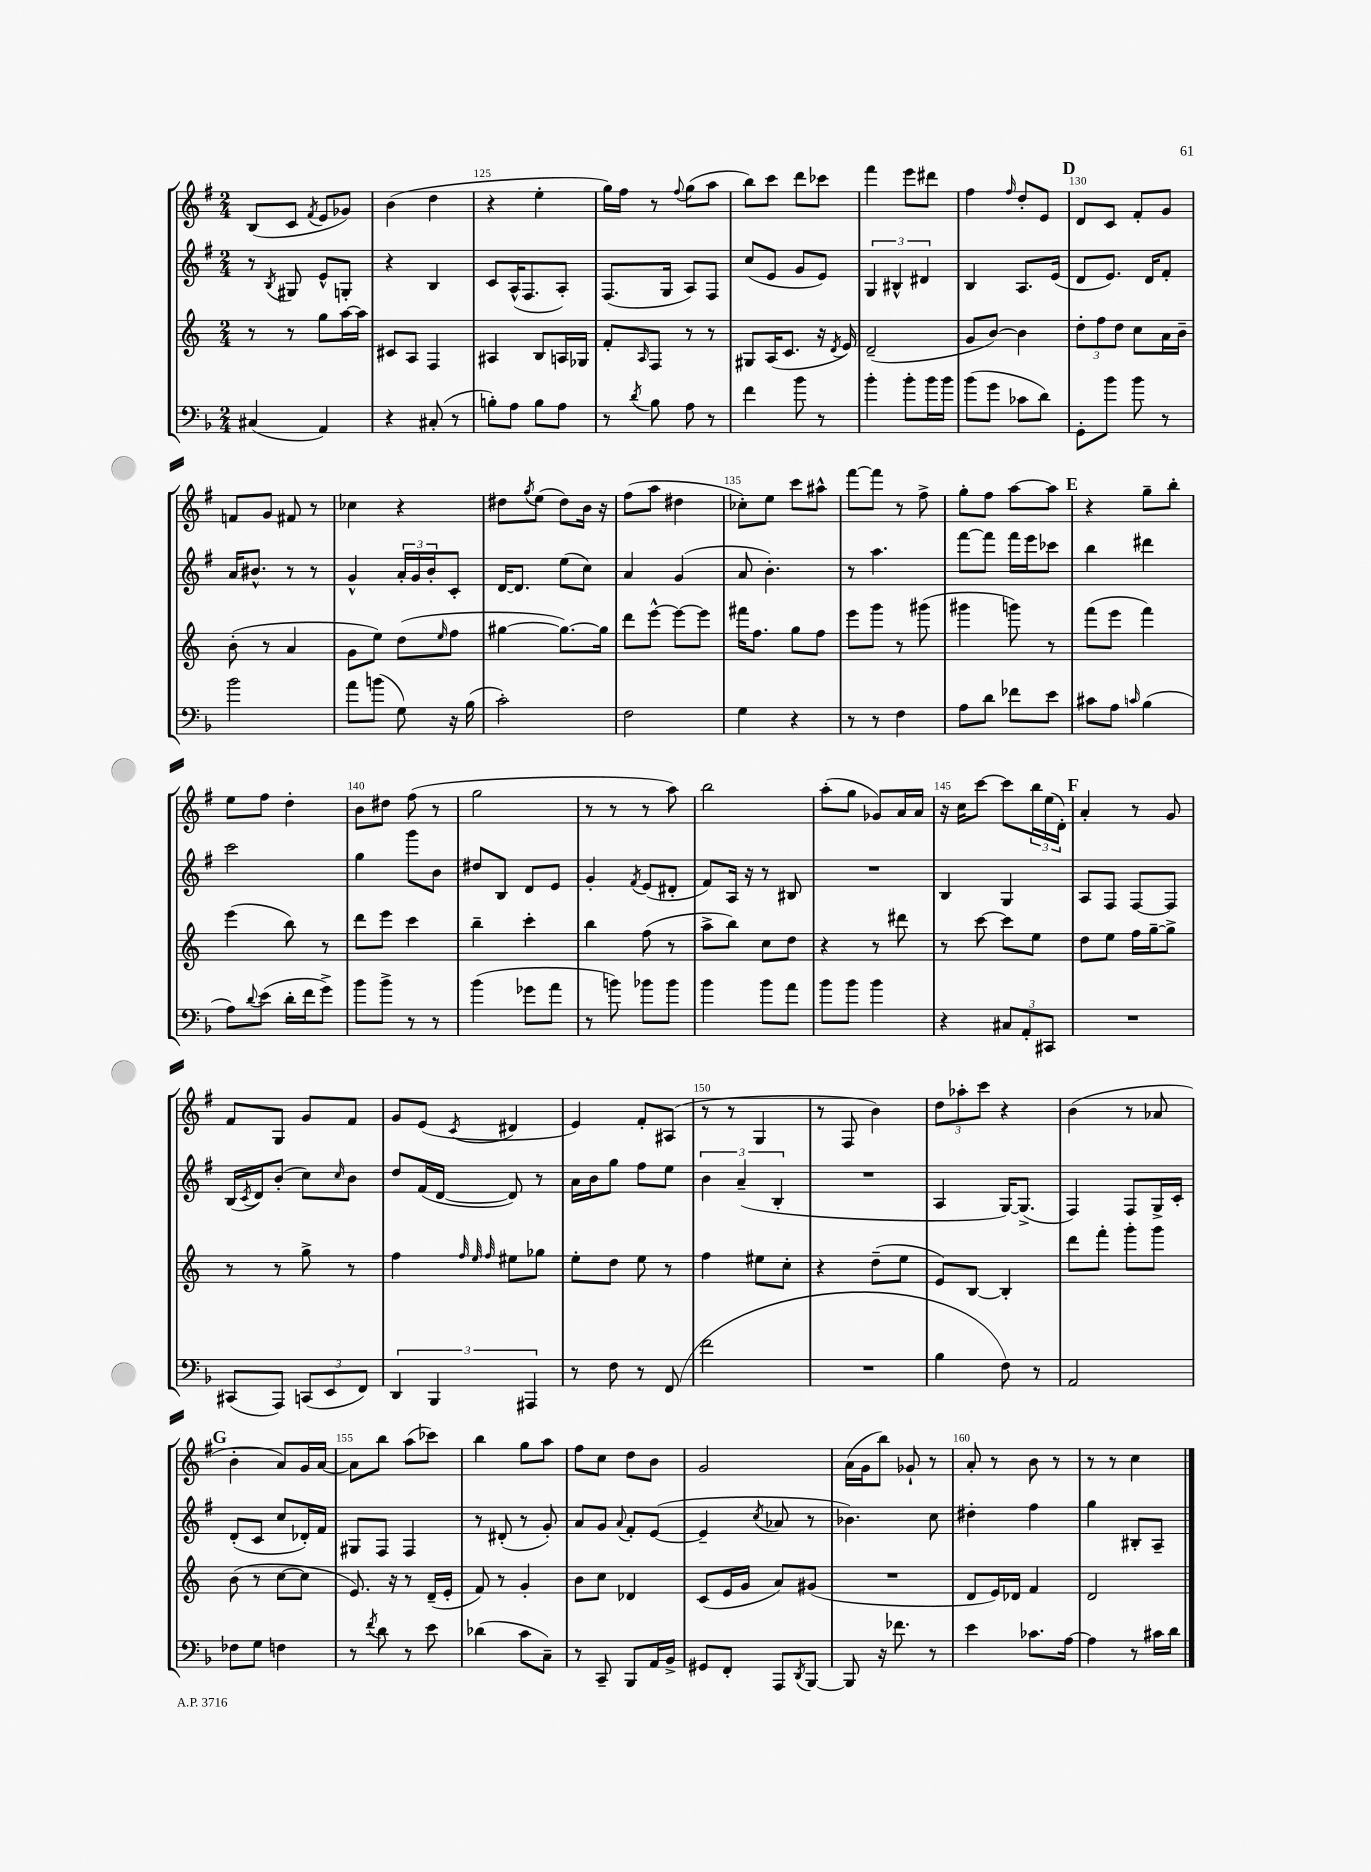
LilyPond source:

<<
\new StaffGroup <<
\new Staff = "s0" {
    \clef treble \key g \major \numericTimeSignature \time 2/4
    b8( c'8 \acciaccatura { fis'8 } e'8 ges'8) |
    b'4( d''4 |
    r4 e''4-. |
    g''16) fis''16 r8 \appoggiatura { fis''8 } g''8( a''8 |
    b''8) c'''8 d'''8 ces'''8 |
    fis'''4 e'''8 dis'''8 |
    fis''4 \grace { fis''16 } d''8-. e'8 |
    \mark \markup { \bold "D" } d'8 c'8 fis'8-. g'8 |
    f'8 g'8 fis'8 r8 |
    ces''4 r4 |
    dis''8 \acciaccatura { g''8 } e''8( dis''8) b'16 r16 |
    fis''8( a''8 dis''4 |
    ces''8-.) e''8 c'''8 ais''8-^ |
    fis'''8~ fis'''8 r8 fis''8-> |
    g''8-. fis''8 a''8~ a''8 |
    \mark \markup { \bold "E" } r4 g''8-- b''8-. |
    e''8 fis''8 d''4-. |
    b'8 dis''8 fis''8( r8 |
    g''2 |
    r8 r8 r8 a''8) |
    b''2 |
    a''8-.( g''8 ges'8) a'16 a'16 |
    r16 c''16 c'''8~ c'''8 \tuplet 3/2 { b''16 e''16( d'16-.) } |
    \mark \markup { \bold "F" } a'4-. r8 g'8 |
    fis'8 g8 g'8 fis'8 |
    g'8 e'8( \acciaccatura { c'8 } dis'4 |
    e'4) fis'8-. ais8( |
    r8 r8 g4 |
    r8 fis8 b'4) |
    \tuplet 3/2 { d''8 aes''8-. c'''8 } r4 |
    b'4( r8 aes'8 |
    \mark \markup { \bold "G" } b'4-. a'8) g'16 a'16~ |
    a'8 b''8 a''8( ces'''8) |
    b''4 g''8 a''8 |
    fis''8 c''8 d''8 b'8 |
    g'2 |
    a'16( g'16 b''8) ges'8-! r8 |
    a'8-. r8 b'8 r8 |
    r8 r8 c''4 \bar "|." |
}
\new Staff = "s1" {
    \clef treble \key g \major \numericTimeSignature \time 2/4
    r8 \acciaccatura { b8 } gis8 e'8-^ g8-. |
    r4 b4 |
    c'8 a16-^( fis8. a8-.) |
    fis8.( g16 a8) fis8 |
    c''8( e'8 g'8 e'8) |
    \tuplet 3/2 { g4 bis4-^ dis'4 } |
    b4 a8. e'16( |
    \mark \markup { \bold "D" } d'8 e'8.) d'16 fis'8-. |
    a'16 bis'8.-^ r8 r8 |
    g'4-^ \tuplet 3/2 { a'16-. g'16 b'16-. } c'8-. |
    d'16~ d'8. e''8( c''8) |
    a'4 g'4( |
    a'8 b'4.-.) |
    r8 a''4. |
    fis'''8~ fis'''8 fis'''16 e'''16 ces'''8 |
    \mark \markup { \bold "E" } b''4 dis'''4 |
    c'''2 |
    g''4 g'''8 b'8 |
    dis''8 b8 d'8 e'8 |
    g'4-. \acciaccatura { fis'8 } e'8( dis'8-. |
    fis'8) a16 r16 r8 bis8 |
    R2 |
    b4 g4 |
    \mark \markup { \bold "F" } a8 fis8 fis8~ fis8 |
    b16( \acciaccatura { c'8 } d'16) b'8-.( c''8) \grace { c''16 } b'8 |
    d''8 fis'16( d'16~ d'8) r8 |
    a'16 b'16 g''8 fis''8 e''8 |
    \tuplet 3/2 { b'4 a'4--( b4-. } |
    R2 |
    a4 g16~) g8.->( |
    fis4) fis8 g16-> c'16-. |
    \mark \markup { \bold "G" } d'8-.( c'8 c''8 des'16-.) fis'16 |
    gis8 fis8 fis4 |
    r8 dis'8-.( r8 g'8-.) |
    a'8 g'8 \appoggiatura { a'8 } fis'8-. e'8~( |
    e'4-- \acciaccatura { c''8 } aes'8 r8 |
    bes'4.) c''8 |
    dis''4-. fis''4 |
    g''4 bis8-. a8-- \bar "|." |
}
\new Staff = "s2" {
    \clef treble \key c \major \numericTimeSignature \time 2/4
    r8 r8 g''8 a''16~ a''16 |
    cis'8 a8 f4 |
    ais4 b8 a16 ges16 |
    f'8-. \grace { a16 } f8 r8 r8 |
    gis8 a16( c'8. r16 \acciaccatura { d'8 } e'16) |
    d'2--( |
    g'8 b'8~) b'4 |
    \mark \markup { \bold "D" } \tuplet 3/2 { d''8-. f''8 d''8 } c''8 a'16 b'16-- |
    b'8-.( r8 a'4 |
    g'8 e''8) d''8( \grace { e''16 } f''8 |
    gis''4~ gis''8.~) gis''16 |
    d'''8 e'''8~-^ e'''8~ e'''8 |
    fis'''16 f''8. g''8 f''8 |
    e'''8 g'''8 r8 gis'''8( |
    gis'''4 g'''8) r8 |
    \mark \markup { \bold "E" } f'''8( e'''8 f'''4) |
    e'''4( b''8) r8 |
    d'''8 e'''8 c'''4 |
    b''4-- c'''4-. |
    b''4 f''8( r8 |
    a''8-> b''8) c''8 d''8 |
    r4 r8 dis'''8 |
    r8 c'''8~ c'''8 e''8 |
    \mark \markup { \bold "F" } d''8 e''8 f''16 g''16~-- g''8-> |
    r8 r8 g''8-> r8 |
    f''4 \grace { f''32 e''32 f''32 } eis''8 ges''8 |
    e''8-. d''8 e''8 r8 |
    f''4 eis''8 c''8-. |
    r4 d''8--( e''8 |
    e'8) b8~ b4-. |
    d'''8 f'''8-. g'''8-. g'''8 |
    \mark \markup { \bold "G" } b'8( r8 c''8~ c''8 |
    e'8.) r16 r8 d'16--( e'16-. |
    f'8) r8 g'4-. |
    b'8 c''8 des'4 |
    c'8( e'16 g'16 a'8) gis'8( |
    R2 |
    d'8 e'16) des'16 f'4 |
    d'2 \bar "|." |
}
\new Staff = "s3" {
    \clef bass \key f \major \numericTimeSignature \time 2/4
    cis4( a,4) |
    r4 cis8-.( r8 |
    b8-.) a8 b8 a8 |
    r8 \acciaccatura { d'8 } bes8 a8 r8 |
    f'4 bes'8 r8 |
    bes'4-. bes'8-. bes'16 bes'16 |
    bes'8( g'8 ces'8 d'8) |
    \mark \markup { \bold "D" } g,8-. bes'8 bes'8 r8 |
    bes'2 |
    a'8 b'8( g8) r16 bes16( |
    c'2-.) |
    f2 |
    g4 r4 |
    r8 r8 f4 |
    a8 d'8 fes'8 e'8 |
    \mark \markup { \bold "E" } cis'8 a8 \grace { c'16 } bes4( |
    a8) \appoggiatura { d'8 } e'8( d'16-. f'16 g'8->) |
    bes'8 bes'8-> r8 r8 |
    bes'4( ges'8 a'8 |
    r8 b'8) bes'8 bes'8 |
    bes'4 bes'8 a'8 |
    bes'8 bes'8 bes'4 |
    r4 \tuplet 3/2 { cis8 a,8-. cis,8 } |
    \mark \markup { \bold "F" } R2 |
    cis,8( a,,8) \tuplet 3/2 { c,8( e,8 f,8) } |
    \tuplet 3/2 { d,4 bes,,4 ais,,4 } |
    r8 f8 r8 f,8( |
    f'2 |
    R2 |
    bes4 f8) r8 |
    a,2 |
    \mark \markup { \bold "G" } fes8 g8 f4 |
    r8 \acciaccatura { f'8 } d'8 r8 e'8 |
    des'4( c'8 c8--) |
    r8 c,8-- bes,,8 a,16 bes,16-> |
    gis,8 f,8-. a,,8 \acciaccatura { d,8 } bes,,8~ |
    bes,,8 r16 fes'8. r8 |
    e'4 ces'8. a16~ |
    a4 r8 cis'16 d'16 \bar "|." |
}
>>
>>
\layout { \context { \Score currentBarNumber = #123 \override BarNumber.break-visibility = ##(#f #t #t) barNumberVisibility = #(every-nth-bar-number-visible 5) } }
